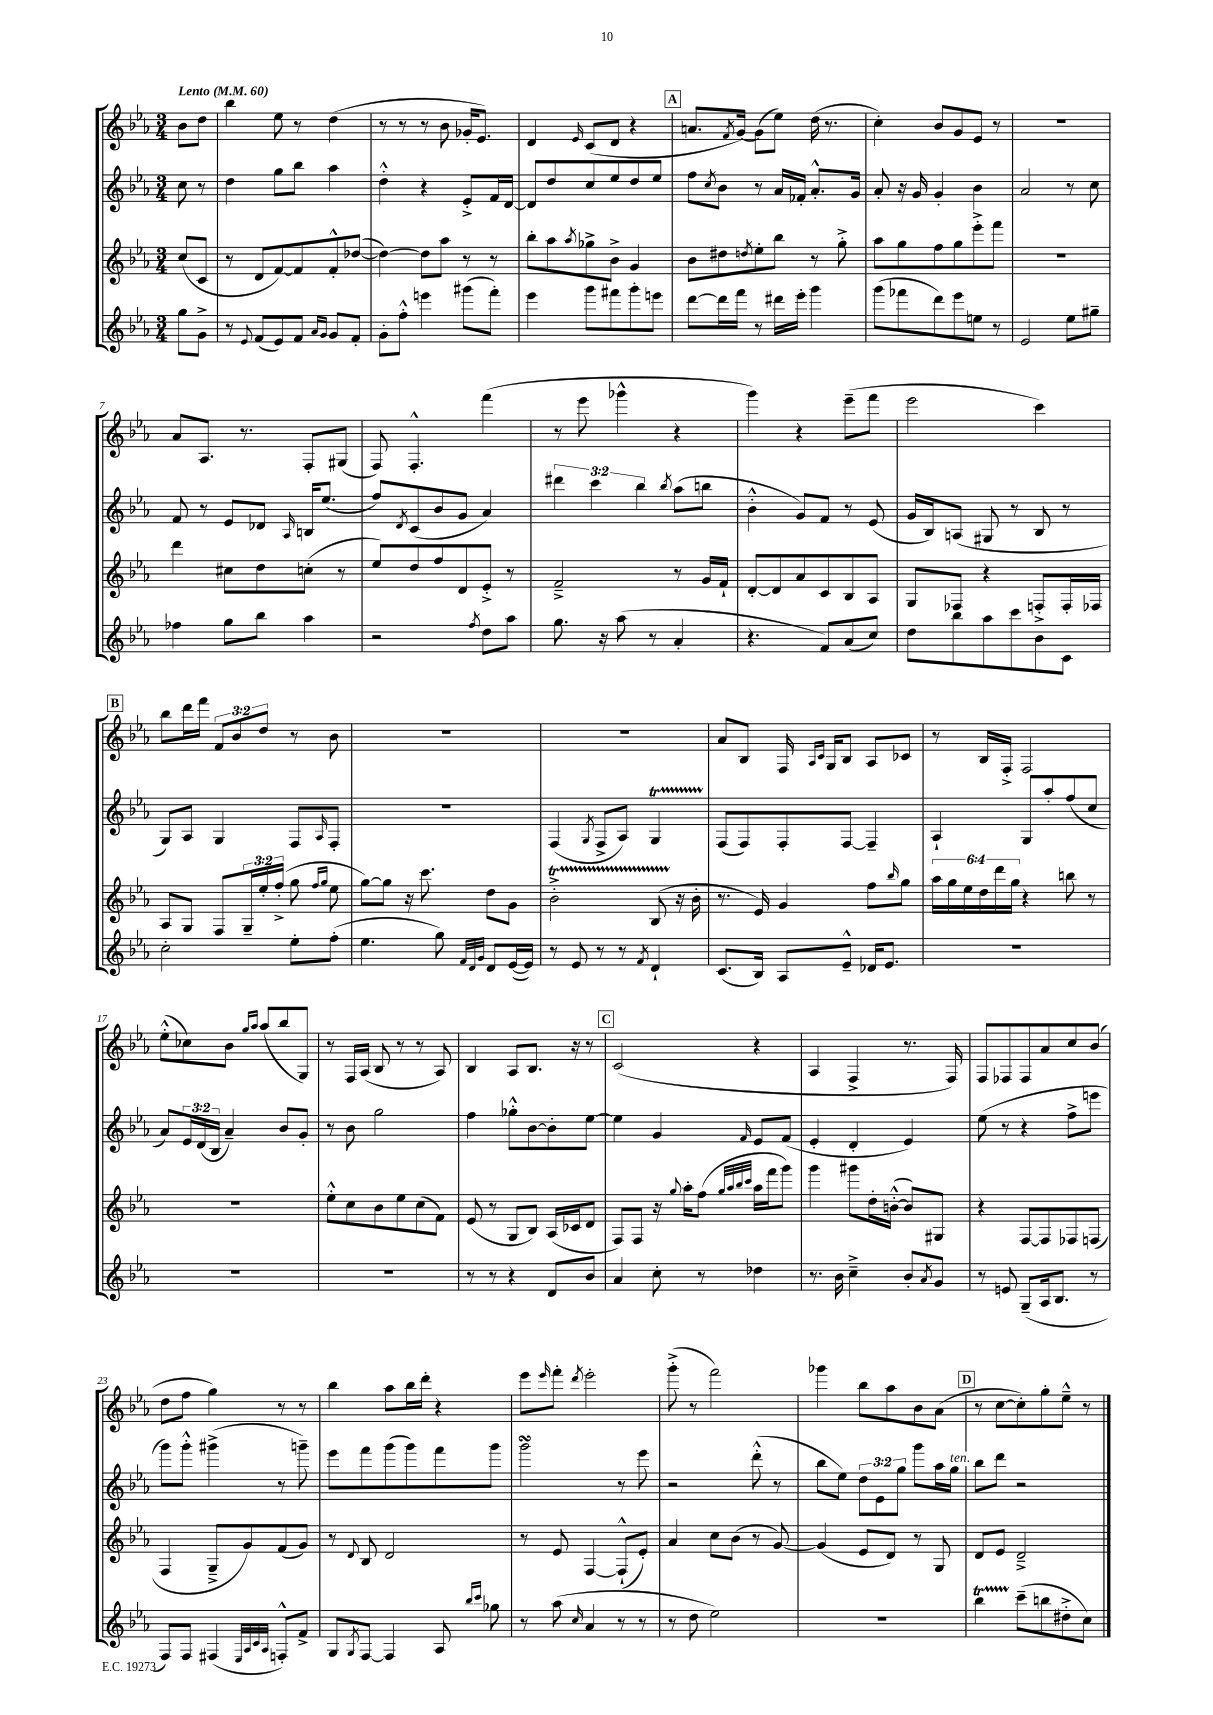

**kern	**kern	**kern	**kern
*staff4	*staff3	*staff2	*staff1
*clefG2	*clefG2	*clefG2	*clefG2
*k[b-e-a-]	*k[b-e-a-]	*k[b-e-a-]	*k[b-e-a-]
*M3/4	*M3/4	*M3/4	*M3/4
*MM60	*MM60	*MM60	*MM60
8gg	(8cc	8cc	8b-
8g^	8c	8r	8dd
=	=	=	=
8r	8r	4dd	4bb-
8qqe-	.	.	.
(8f	8d	.	.
8e-)	[8f)	8gg	8ee-
8f	8f]	8bb-	8r
16qqa-	.	.	.
16qqg	.	.	.
8g	8f'^^	4aa-	(4dd
8f'	([8dd-	.	.
=	=	=	=
8g'	4dd-_)	4dd'^^	8r
8ff'^^	.	.	8r
4eee	8dd-]	4r	8r
.	8aa-	.	8b-
(8ggg#	8r	8e-'^	16g-'
.	.	.	8.e-)
8fff')	8r	16f	.
.	.	[16d	.
=	=	=	=
4eee-	8bb-'	8d]	4d
.	8aa-	8dd	.
.	8qaa-	.	16qqe-
8ggg	8gg-^	8cc	(8c
8fff#	8b-^	8ee-	8d
8ggg'	4g	8dd	4r
8eee	.	8ee-	.
=	=	=	=
[8ddd	8b-	8ff	8.a
.	.	8qcc	.
16ddd]	8dd#	8b-	.
.	.	.	8qf
16fff	.	.	[16g)
.	8qdd	.	.
8r	8ee-'	8r	(8g]
16ddd#	8bb-	16a-	8ee-)
16eee-'	.	16f-'	.
4ggg	8r	8.a-'^^	(16dd
.	.	.	8.r
.	8gg'^	.	.
.	.	16g	.
=	=	=	=
(8ggg	8aa-	8a-'	4cc')
8fff-	8gg	16r	.
.	.	16g	.
8ddd)	8ff	4g'	8b-
8eee-	8gg	.	8g
8ee	8eee-'^	4b-	8e-
8r	8fff	.	8r
=	=	=	=
2e-	2.r	2a-	2.r
8ee-	.	8r	.
8gg#~	.	8cc	.
=	=	=	=
4ff-	4ddd	8f	8a-
.	.	8r	8.A-
8gg	8cc#	8e-	.
.	.	.	8.r
8bb-	8dd	8d-	.
.	.	16qqA-	.
4aa-	(8cc'	16B	8F'
.	.	(8.ee-	.
.	8r	.	(8G#
=	=	=	=
2r	8ee-)	8ff)	8F)
.	.	8qd	.
.	8dd	(8c	4.F'^^
.	8ff	8b-	.
.	8d	8g	.
8qff	.	.	.
8dd	8e-'^	4a-)	(4fff
8aa-	8r	.	.
=	=	=	=
8.gg	2f~^	6ddd#	8r
.	.	.	8eee-
.	.	6ccc	.
16r	.	.	.
(8aa-	.	.	4ggg-^^
.	.	6bb-	.
8r	.	.	.
.	.	8qbb-	.
4a-'	8r	(8aa-	4r
.	16g	8bb	.
.	16f`	.	.
=	=	=	=
4.r	[8d'	4b-'^^	4ggg)
.	8d]	.	.
.	8a-	8g)	4r
8f)	8c	8f	.
(8a-	8B-	8r	(8eee-~
8cc)	8A-	(8e-	8fff
=	=	=	=
8dd	8G	16g	2eee-
.	.	16B-)	.
8bb-	8F-	(8A	.
8aa-	4r	8G#	.
8ccc	.	8r	.
8b-	8F'^	8B-	4ccc)
8c	16F'	8r	.
.	16F-	.	.
=	=	=	=
2cc'	8A-	8G)	8bb-
.	8G	8A-	16ddd
.	.	.	16fff
.	8F	4G	12f
.	.	.	12b-
.	24G~	.	.
.	24ee-'	.	12dd
.	(24ff'^	.	.
8ee-'	8gg	8F	8r
.	16qqff	.	.
.	16qqgg	16qqA-	.
(8ff'	8ee-	8F'	8b-
=	=	=	=
4.ee-	[8gg)	2.r	2.r
.	8gg]	.	.
.	16r	.	.
.	8.ccc	.	.
8gg)	.	.	.
32qqf	.	.	.
32qqd	.	.	.
32qqg	.	.	.
8d	8dd	.	.
([16e-	8g	.	.
16e-])	.	.	.
=	=	=	=
8r	2b-'^	(4F	2.r
8e-	.	.	.
.	.	8qG	.
8r	.	8F^	.
8r	.	8A-)	.
8qf	.	.	.
4d`	(8B-	4G	.
.	16r	.	.
.	16b-'	.	.
=	=	=	=
(8.c	8.r	(8F	8a-
.	.	8F)	8B-
16B-)	16e-)	.	.
8A-	4g	8F'	16F
.	.	.	16qqA-
.	.	.	16qqc
.	.	.	16G
8e-~^^	.	[8F	8B-
16d-	8ff	4F~]	8A-
8.e-	.	.	.
.	16qqbb-	.	.
.	8gg	.	8c-
=	=	=	=
2.r	24aa-	4A-`	8r
.	24gg	.	.
.	24ee-	.	.
.	24dd	.	16B-
.	24ddd	.	.
.	.	.	16F'^
.	24gg	.	.
.	4r	8G	2F
.	.	8aa-'	.
.	8bb	(8ff	.
.	8r	8cc	.
=	=	=	=
2.r	2.r	8a-)	(8ee-'^^
.	.	24e-	8cc-)
.	.	(24d	.
.	.	24B-	.
.	.	4a-~)	8b-
.	.	.	16qqgg
.	.	.	16qqaa-
.	.	.	(8aa-
.	.	8b-	8bb-
.	.	8g'	8G)
=	=	=	=
2.r	8ee-'^^	8r	8r
.	8cc	8b-	16F
.	.	.	(16A-
.	8b-	2gg	8B-
.	8ee-	.	8r
.	(8cc	.	8r
.	8f)	.	8A-)
=	=	=	=
8r	(8e-	4ff	4B-
8r	8r	.	.
4r	8G	8gg-'^^	8A-
.	8B-)	[8b-	8.B-
8d	(16A-	8b-']	.
.	16c-	.	16r
8b-	8d	[8ee-	8r
=	=	=	=
4a-	8F)	4ee-]	(2c
.	8F	.	.
8cc'	16r	4g	.
.	8qqgg	.	.
.	16aa-'	.	.
8r	(8ff	.	.
.	32qqgg	.	.
.	32qqaa-	.	.
.	32qqbb-	.	.
.	32qqccc	16qqf	.
4dd-	16aa-	8e-	4r
.	16fff	.	.
.	8ggg)	(8f	.
=	=	=	=
8.r	4ggg	4e-'	4A-
16b-	.	.	.
4cc~^	8ggg#	4d'	4F^
.	16dd'	.	.
.	([16b'^^	.	.
8b-'	8b])	4e-)	8.r
8qa-	.	.	.
8g	8G#	.	.
.	.	.	16F)
=	=	=	=
8r	4r	(8ee-	8F
8e	.	8r	8F-
(8G~	[8F	4r	8F-
16A-	8F]	.	8a-
8.B-	.	.	.
.	8F-	8ff^	8cc
8r	(8F	8eee	(8b-
=	=	=	=
8F)	4F	8ggg)	8dd
8F	.	8ggg'^^	8ff
(4F#	8G~^	(4ggg#^	4gg)
.	8g)	.	.
32qqE-	.	.	.
32qqA-	.	.	.
32qqc	.	.	.
32qqA-	.	.	.
8F'^^)	(8f	8r	8r
8f^	8g)	8ggg~)	8r
=	=	=	=
8G	8r	8eee-	4bb-
8qG	8qqd	.	.
[8F	8B-	8fff	.
4F]	2d	(8ggg	8aa-
.	.	8ggg)	16bb-
.	.	.	16ddd'
8A-	.	8fff	4r
16qqbb-	.	.	.
16qqccc	.	.	.
8gg-	.	8ggg	.
=	=	=	=
8r	8r	2ggg	8eee-
.	.	.	16qqeee-
(8aa-	8e-	.	8fff'
16qqcc	.	.	8qddd
4a-	[4F	.	2eee-'
8r	(8F`^^]	8r	.
8r	8e-')	8eee-	.
=	=	=	=
8r	4a-	2r	(8ggg'^
8dd	.	.	8r
2ee-)	8cc	.	2fff)
.	(8b-	.	.
.	8r	(8ddd'^^	.
.	[8g)	8r	.
=	=	=	=
2.r	(4g]	8bb-	4ggg-
.	.	8ee-)	.
.	8e-	12dd	8bb-
.	.	12e-	.
.	8d)	.	8aa-
.	.	12gg	.
.	8r	8ggg	8b-
.	8G	16aa-	(8a-
.	.	16gg	.
=	=	=	=
4bb-	8d	8bb-	8r
.	8e-	8ddd	[8cc
(8ccc~	2d~^	2r	8cc'])
8bb	.	.	8gg'
8dd#'^	.	.	8ee-~^^
8cc)	.	.	8r
==	==	==	==
*-	*-	*-	*-
